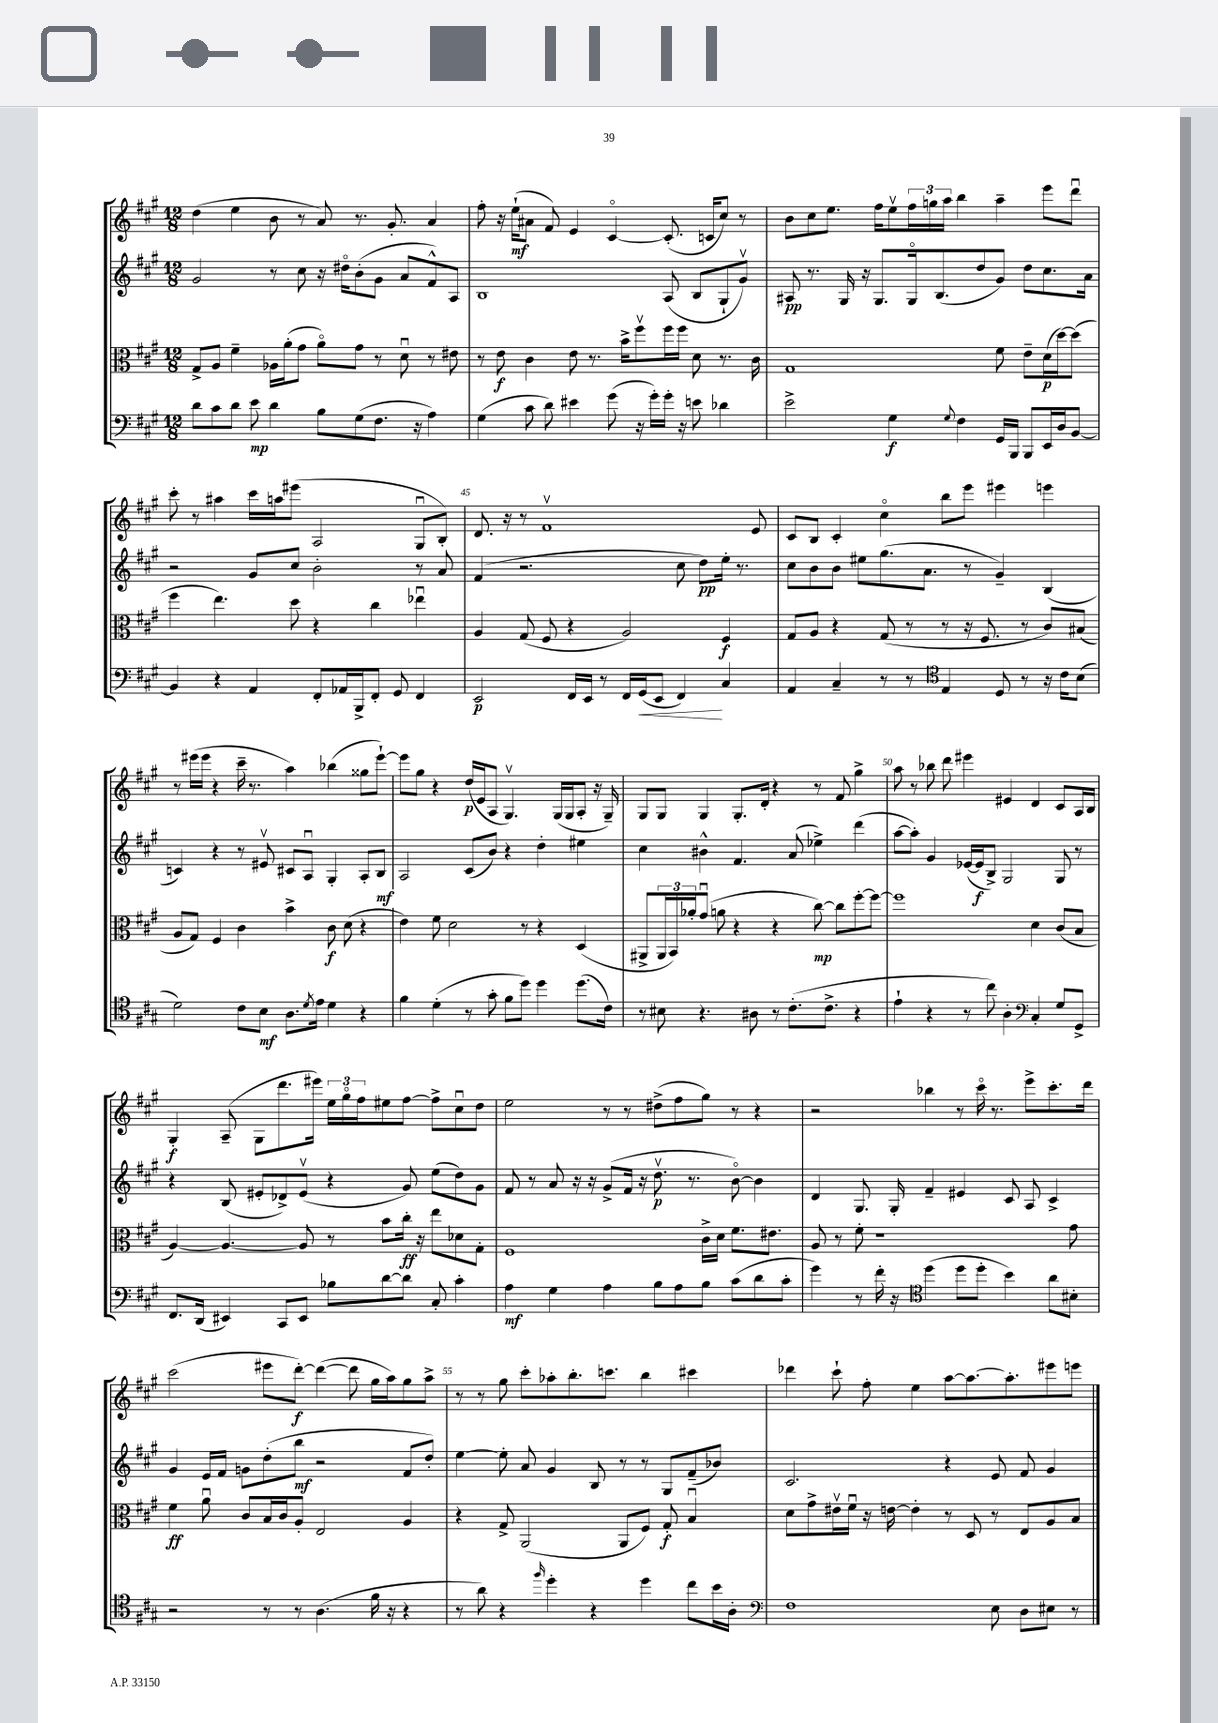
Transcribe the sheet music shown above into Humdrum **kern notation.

**kern	**kern	**kern	**kern
*staff4	*staff3	*staff2	*staff1
*clefF4	*clefC3	*clefG2	*clefG2
*k[f#c#g#]	*k[f#c#g#]	*k[f#c#g#]	*k[f#c#g#]
*M12/8	*M12/8	*M12/8	*M12/8
8d	8G#^	2g#	(4dd
8c#	8A	.	.
8d	4f#~	.	4ee
8e	.	.	.
4d	16A-	8r	8b
.	(16a'	.	.
.	8g#	8cc#	8r
8B	8ao)	16r	8a)
.	.	16dd#o	.
(8G#	8g#	(8b'	8.r
8.F#	8r	8g#	.
.	.	.	8.g#'
.	8du	8a	.
16r	.	.	.
4A)	8r	8f#^^)	4a
.	8e#	8A	.
=	=	=	=
(4G#	8r	1B	8ff#'
.	8e	.	16r
.	.	.	(16ee`
8c#	4c#	.	8a#
8d)	.	.	8f#)
4e#	8e	.	4e
.	8.r	.	.
(8g#	.	.	[4c#o
.	16b^	.	.
16r	8ff#v	.	.
16g#')	.	.	.
16g#'	16ff#	(8A	(8.c#']
16r	16ff#	.	.
8e	8d	8B	.
.	.	.	16c
4d-	8.r	8G#`	8cc#)
.	.	8g#v)	8r
.	16c#	.	.
=	=	=	=
2e^	1G#	8A#	8b
.	.	8.r	8cc#
.	.	.	8.ee
.	.	16G#	.
.	.	16r	.
.	.	8.G#	16ff#
4G#	.	.	8eev
.	.	16G#o	24ff#
.	.	.	24gg
.	.	(8.B	.
.	.	.	24aa
8qqG#	.	.	.
4F#	.	.	4bb
.	.	8dd	.
16GG#	8f#	8g#)	4aa~
16BBB	.	.	.
8BBB	8e~	8dd	.
16EE	(16d	8.cc#	8eee
16D	[16dd)	.	.
[8BB	(8dd]	.	8dddu
.	.	16a	.
=	=	=	=
4BB]	4ff#	2r	8ccc#'
.	.	.	8r
4r	4.ee)	.	4aa#
4AA	.	8g#	16ccc#
.	.	.	16aa
.	8dd	8cc#	(8eee#
8FF#'	4r	2b'	2A
16AA-	.	.	.
16BBB^	.	.	.
8FF#'	4cc#	.	.
8GG#	.	.	.
4FF#	4ee-u	8r	8G#u
.	.	8a	8B')
=	=	=	=
2EE	4A	(4f#	8.d
.	.	.	16r
.	(8G#	2.r	8r
.	8F#	.	1f#v
16FF#	4r	.	.
16EE	.	.	.
8r	.	.	.
16FF#	2A)	.	.
(16GG#	.	.	.
8EE	.	.	.
4FF#)	.	8cc#	.
.	.	8dd)	.
4C#	4F#	16ee'	.
.	.	8.r	.
.	.	.	8e
=	=	=	=
4AA	8G#	8cc#	8c#
.	8A	8b	8B
4C#~	4r	8b	4c#'
.	.	8ee#	.
8r	(8G#	(8.gg#	4cc#o
8r	8r	.	.
.	.	8.a	.
*clefC4	*	*	*
4E	8r	.	8bb
.	16r	8r	8eee
.	8.F#	.	.
8D	.	4g#~)	4eee#
8r	8r	.	.
16r	8c#)	(4B	4eee
16c#	.	.	.
(8B	(8B#	.	.
=	=	=	=
2d)	8A	4c)	8r
.	8G#)	.	(16eee#
.	.	.	16eee#
.	4F#	4r	4r
8c#	4c#	8r	16ccc#~
.	.	.	8.r
8B	.	8e#v	.
8.A	4b^	8c#	4aa)
.	.	8Au	.
8qd	.	.	.
16e	.	.	.
4d	8c#	4G#'	(4bb-
.	(8d	.	.
4r	4r	8A'	8gg##
.	.	8B	[8eee#`)
=	=	=	=
4f#	4e)	2A	8eee#]
.	.	.	8gg#
(4d'	8f#	.	4r
.	2d	.	.
8r	.	(8c#	(16dd
.	.	.	16e
8g#'	.	8b)	8A
8f#	.	4r	4.G#v)
8dd)	8r	.	.
4dd	4r	4dd'	.
.	.	.	(16G#
.	.	.	16G#
(8.dd	(4D	4ee#	8A'
.	.	.	16r
16c#)	.	.	16G#~)
=	=	=	=
8r	8AA#^	4cc#	8G#
8B#	24AA#	.	8G#
.	24BB)	.	.
.	24a-'	.	.
4.r	(8g#u	4b#^^	4G#
.	8a	.	.
.	4r	4.f#	8.G#'
8A#	.	.	.
.	.	.	16d'
8r	4r	.	4r
(8.c#'	.	(8a	.
.	[8cc#)	4ee-^)	8r
8.c#^	.	.	.
.	8cc#]	.	8f#
4r	[8ff#'	(4ddd	4gg#^
.	8ff#_	.	.
=	=	=	=
4e`	1ff#]	[8aa	8aa
.	.	8aa'])	8r
4r	.	4g#	8bb-
.	.	.	8ddd
8r	.	([16e-	4eee#
.	.	16e-]	.
8cc#)	.	8B^)	.
4A'	.	2G#	4e#
*clefF4	*	*	*
4C#'	4d	.	4d
8G#	(8c#	8G#	8c#
8GG#^	8B	8r	16A
.	.	.	16B
=	=	=	=
8.FF#	[4A)	4r	4G#'
(16DD	.	.	.
4EE#)	4.A_	(8B	(8A~
.	.	8e#'	8G#
8CC#	.	8d-^)	8.ddd
8EE#	8A]	(8e#v	.
.	.	.	16eee#)
8B-	8r	4r	24ee
.	.	.	24gg#o
.	.	.	24ff#
[8d	8b	.	8ee#
8d]	16cc#'	8g#)	[8ff#
.	16r	.	.
8C#'	8ee	(8ee	8ff#^]
4c#'	8d-	8dd)	8cc#u
.	8G#'	8g#	8dd
=	=	=	=
4A	1F#	8f#	2ee
.	.	8r	.
4G#	.	8a	.
.	.	16r	.
.	.	16r	.
4A	.	(8g#^	8r
.	.	16f#	8r
.	.	16r	.
8B	.	8.ddv	(8dd#^
8A	.	.	8ff#
.	.	8.r	.
8B	16c#^	.	8gg#)
.	16d	.	.
(8c#	8.f#	[8bo)	8r
8d	.	4b]	4r
.	8.e#	.	.
8c#'	.	.	.
=	=	=	=
4g#)	8A	4d	2r
.	8r	.	.
8r	8f#'	8.G#	.
16f#'	1r	.	.
16r	.	16G#'	.
*clefC4	*	*	*
(4dd	.	4f#~	4bb-
8dd	.	4e#	8r
8dd'	.	.	16ccc#o
.	.	.	8.r
4b)	.	8c#	.
.	.	8A	8eee^
8a	.	4c#^	8.ccc#'
8B#'	8g#	.	.
.	.	.	16ddd
=	=	=	=
2r	4f#	4g#	(2ccc#
.	8au	16e	.
.	.	16f#	.
.	8c#	8g	.
8r	16B	(8dd'	8eee#
.	16c#	.	.
8r	8A'	8bb	[8ddd')
(4.A	2E	2r	(4ddd_
.	.	.	8ddd]
16f#	.	.	16gg#
16r	.	.	16aa)
4r	4A	8f#	8gg#
.	.	8dd')	8aa^
=	=	=	=
8r	4r	[4ee	8r
8a)	.	.	8r
4r	8G#^	8ee']	8gg#
.	(2AA	8a	8ccc#'
16qqff#	.	.	.
4dd'	.	4g#	8aa-'
.	.	.	8.bb'
4r	.	8B	.
.	.	.	8.ccc
.	8AA	8r	.
4dd	8F#)	8r	4bb
.	8G#'	8G#	.
8cc#	4Bu	(8f#~	4ccc#
16b	.	8b-)	.
16A'	.	.	.
=	=	=	=
*clefF4	*	*	*
1F#	8d	2.c#	4ddd-
.	8g#^	.	.
.	16e#v	.	8ccc#`
.	16f#u	.	.
.	16r	.	8ff#'
.	[16e	.	.
.	4e']	.	4ee
.	8r	4r	[8aa
.	8D	.	8.aa_
8E	8r	8e	.
.	.	.	8.aa']
8D	8E	8f#	.
8E#	8A	4g#	8eee#
8r	8B	.	8eee
==	==	==	==
*-	*-	*-	*-
